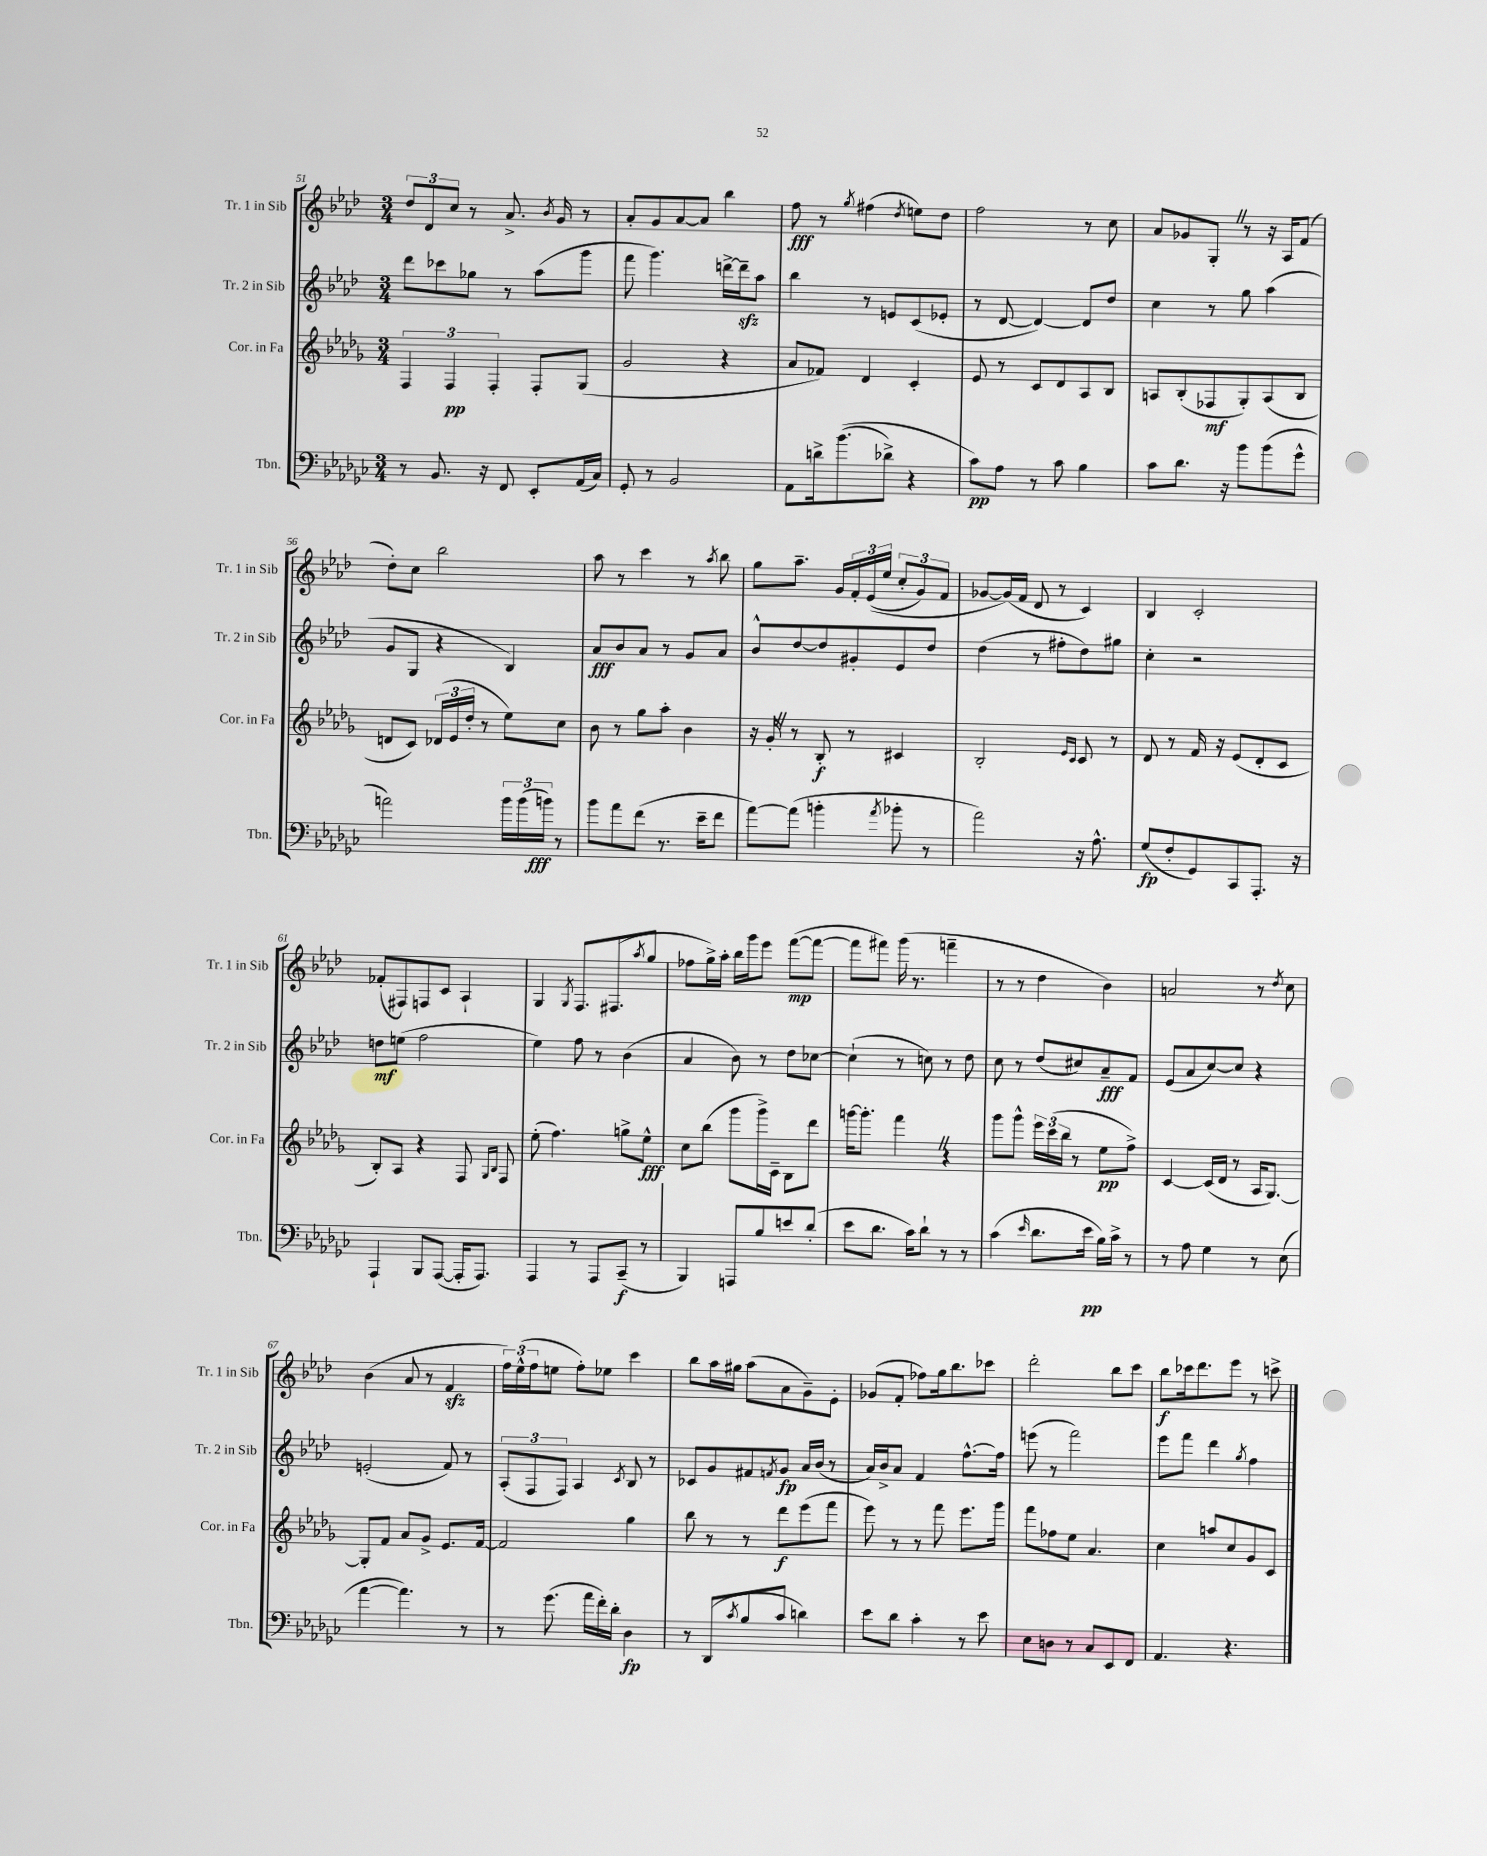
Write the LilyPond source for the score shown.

<<
\new StaffGroup <<
\new Staff = "s0" \with { instrumentName = "Tr. 1 in Sib" shortInstrumentName = "Tr. 1 in Sib" } {
    \clef treble \key aes \major \numericTimeSignature \time 3/4
    \tuplet 3/2 { des''8 des'8 c''8 } r8 aes'8.-> \acciaccatura { bes'8 } g'16 r8 |
    aes'8-. g'8 aes'8~ aes'8 bes''4 |
    f''8\fff r8 \acciaccatura { g''8 } fis''4( \acciaccatura { des''8 } e''8) des''8 |
    f''2 r8 c''8 |
    aes'8 ges'8 g8-. \once \override BreathingSign.text = \markup { \musicglyph "scripts.caesura.straight" } \breathe r8 r16 aes16 f'8( |
    des''8-.) c''8 bes''2 |
    aes''8 r8 c'''4 r8 \acciaccatura { aes''8 } bes''8 |
    g''8 aes''8.-- g'16 \tuplet 3/2 { f'16-. ees'16(\( ees''16 } \tuplet 3/2 { c''8-. g'8) f'8 } |
    ges'8~ ges'16(\) f'16 des'8 r8 c'4) |
    bes4 c'2-. |
    fes'8-.( fis8) f8 c'8 aes4-! |
    g4 \acciaccatura { g8 } f8. fis8.( \acciaccatura { aes''8 } g''8 |
    fes''8 g''16->) aes''16-. bes''16 g'''16 ees'''8 f'''8~\mp( f'''8~ |
    f'''8 fis'''8) g'''16( r8. f'''4-- |
    r8 r8 des''4 bes'4) |
    a'2 r8 \acciaccatura { des''8 } c''8 |
    bes'4( aes'8 r8 f'4\sfz |
    \tuplet 3/2 { f''16) ees''16-^( f''16 } e''8 f''8-.) ees''8 c'''4 |
    bes''8 aes''16 gis''16 aes''8( aes'8 g'8--) ees'8-. |
    ges'8( f'8-. fes''8) g''16 bes''8. ces'''8 |
    des'''2-. bes''8 c'''8 |
    bes''8\f ces'''16 des'''8. ees'''8 r8 c'''8-> \bar "|." |
}
\new Staff = "s1" \with { instrumentName = "Tr. 2 in Sib" shortInstrumentName = "Tr. 2 in Sib" } {
    \clef treble \key aes \major \numericTimeSignature \time 3/4
    des'''8 ces'''8 ges''8 r8 aes''8( g'''8 |
    f'''8 g'''4.) d'''16~-> d'''16--\sfz aes''8 |
    bes''4 r8 e'8 c'8( ees'8-. |
    r8 des'8~ des'4~) des'8 des''8 |
    c''4 r8 g''8 aes''4( |
    g'8 g8 r4 bes4) |
    aes'8\fff bes'8 aes'8 r8 g'8 aes'8 |
    bes'8-^ des''8~ des''8 gis'8-. ees'8 des''8 |
    des''4( r8 fis''8-. des''8) gis''8 |
    c''4-. r2 |
    d''8\mf e''8( f''2 |
    ees''4) f''8 r8 bes'4( |
    aes'4 bes'8) r8 des''8 ces''8~ |
    ces''4-!( r8 c''8) r8 des''8 |
    c''8 r8 des''8( cis''8) aes'8--\fff f'8 |
    ees'8( aes'8 c''8~) c''8 r4 |
    e'2-.( f'8) r8 |
    \tuplet 3/2 { aes8-.( f8 f8) } aes4 \acciaccatura { c'8 } bes8 r8 |
    ces'8 g'8 fis'8 \acciaccatura { f'8 } g'8\fp aes'16 bes'16( r8 |
    aes'16) bes'16-> aes'8 f'4 f''8.~-^ f''16 |
    e'''8( r8 f'''2) |
    ees'''8 f'''8 des'''4 \acciaccatura { g''8 } f''4 \bar "|." |
}
\new Staff = "s2" \with { instrumentName = "Cor. in Fa" shortInstrumentName = "Cor. in Fa" } {
    \clef treble \key des \major \numericTimeSignature \time 3/4
    \tuplet 3/2 { f4 f4\pp f4-. } f8-. ges8( |
    ges'2 r4 |
    aes'8 fes'8) des'4 c'4-. |
    ees'8 r8 c'8 des'8 aes8 bes8 |
    a8 bes8-.( fes8\mf ges8-.) a8( bes8 |
    d'8 c'8) \tuplet 3/2 { des'16( ees'16 des''16-. } r8 ees''8) c''8 |
    bes'8 r8 ges''8 aes''8-. bes'4 |
    r16 ges'16-. \once \override BreathingSign.text = \markup { \musicglyph "scripts.caesura.straight" } \breathe r8 bes8-.\f r8 cis'4 |
    bes2-. \grace { ees'16 c'16 } c'8 r8 |
    des'8 r8 f'16 r16 ees'8( des'8-. c'8 |
    bes8-.) aes8 r4 f8 \grace { ges16 bes16 } f8 |
    ees''8-.( f''4.) g''8-> ees''8-^\fff |
    c''8 bes''8( ges'''8 ges'''16->) c'16-- bes8 des'''8 |
    g'''16~ g'''8.-. f'''4 \once \override BreathingSign.text = \markup { \musicglyph "scripts.caesura.straight" } \breathe r4 |
    ges'''8 ges'''8-^ \tuplet 3/2 { ees'''16 c'''16( bes''16 } r8 ees''8\pp f''8->) |
    c'4~ c'16( des'16 r8 aes16 ges8.~) |
    ges8-. f'8 aes'8 ges'8-> ees'8. f'16~ |
    f'2 ges''4 |
    bes''8 r8 r8 des'''8\f ees'''8( f'''8 |
    ees'''8) r8 r8 f'''8 ees'''8. ges'''16 |
    f'''8 fes''8 ees''8 aes'4. |
    c''4 a''8 c''8 ges'8 c'8 \bar "|." |
}
\new Staff = "s3" \with { instrumentName = "Tbn." shortInstrumentName = "Tbn." } {
    \clef bass \key ges \major \numericTimeSignature \time 3/4
    r8 bes,8. r16 f,8 ees,8-. aes,16( ces16) |
    ges,8-. r8 bes,2 |
    aes,8 d'16-> bes'8.(\( des'8->) r4 |
    ces'8\pp\) aes8 r8 ces'8 bes4 |
    ces'8 des'8. r16 bes'8 bes'8( ges'8-^ |
    a'2) \tuplet 3/2 { bes'16 bes'16( b'16\fff) } r8 |
    bes'8 aes'8 f'8( r8. ees'16-- f'8 |
    aes'8~) aes'8( b'4-. \acciaccatura { aes'8 } bes'8-. r8 |
    aes'2) r16 aes8.-^ |
    ges8\fp( f8-. ges,8) ces,8 aes,,8.-. r16 |
    aes,,4-! bes,,8 aes,,8~( aes,,16-. aes,,8.) |
    aes,,4 r8 aes,,8 ces,8--\f( r8 |
    bes,,4) a,,8 bes8 e'8 des'8-.( |
    ees'8 des'8. ces'16) des'8-! r8 r8 |
    ces'4( \grace { ees'16 } des'8. ees'16\pp bes16) ces'16-> r8 |
    r8 aes8 ges4 r8 ees8( |
    aes'4~ aes'4.) r8 |
    r8 ges'8.( aes'16 f'16-.) des'16-. des4\fp |
    r8 des,8( \acciaccatura { ces'8 } bes8 ces'8 d'4) |
    ees'8 des'8 ces'4-. r8 ees'8 |
    ees8 d8 r8 ces8 ees,8 f,8 |
    aes,4. r4. \bar "|." |
}
>>
>>
\layout { \context { \Score currentBarNumber = #51 } }
